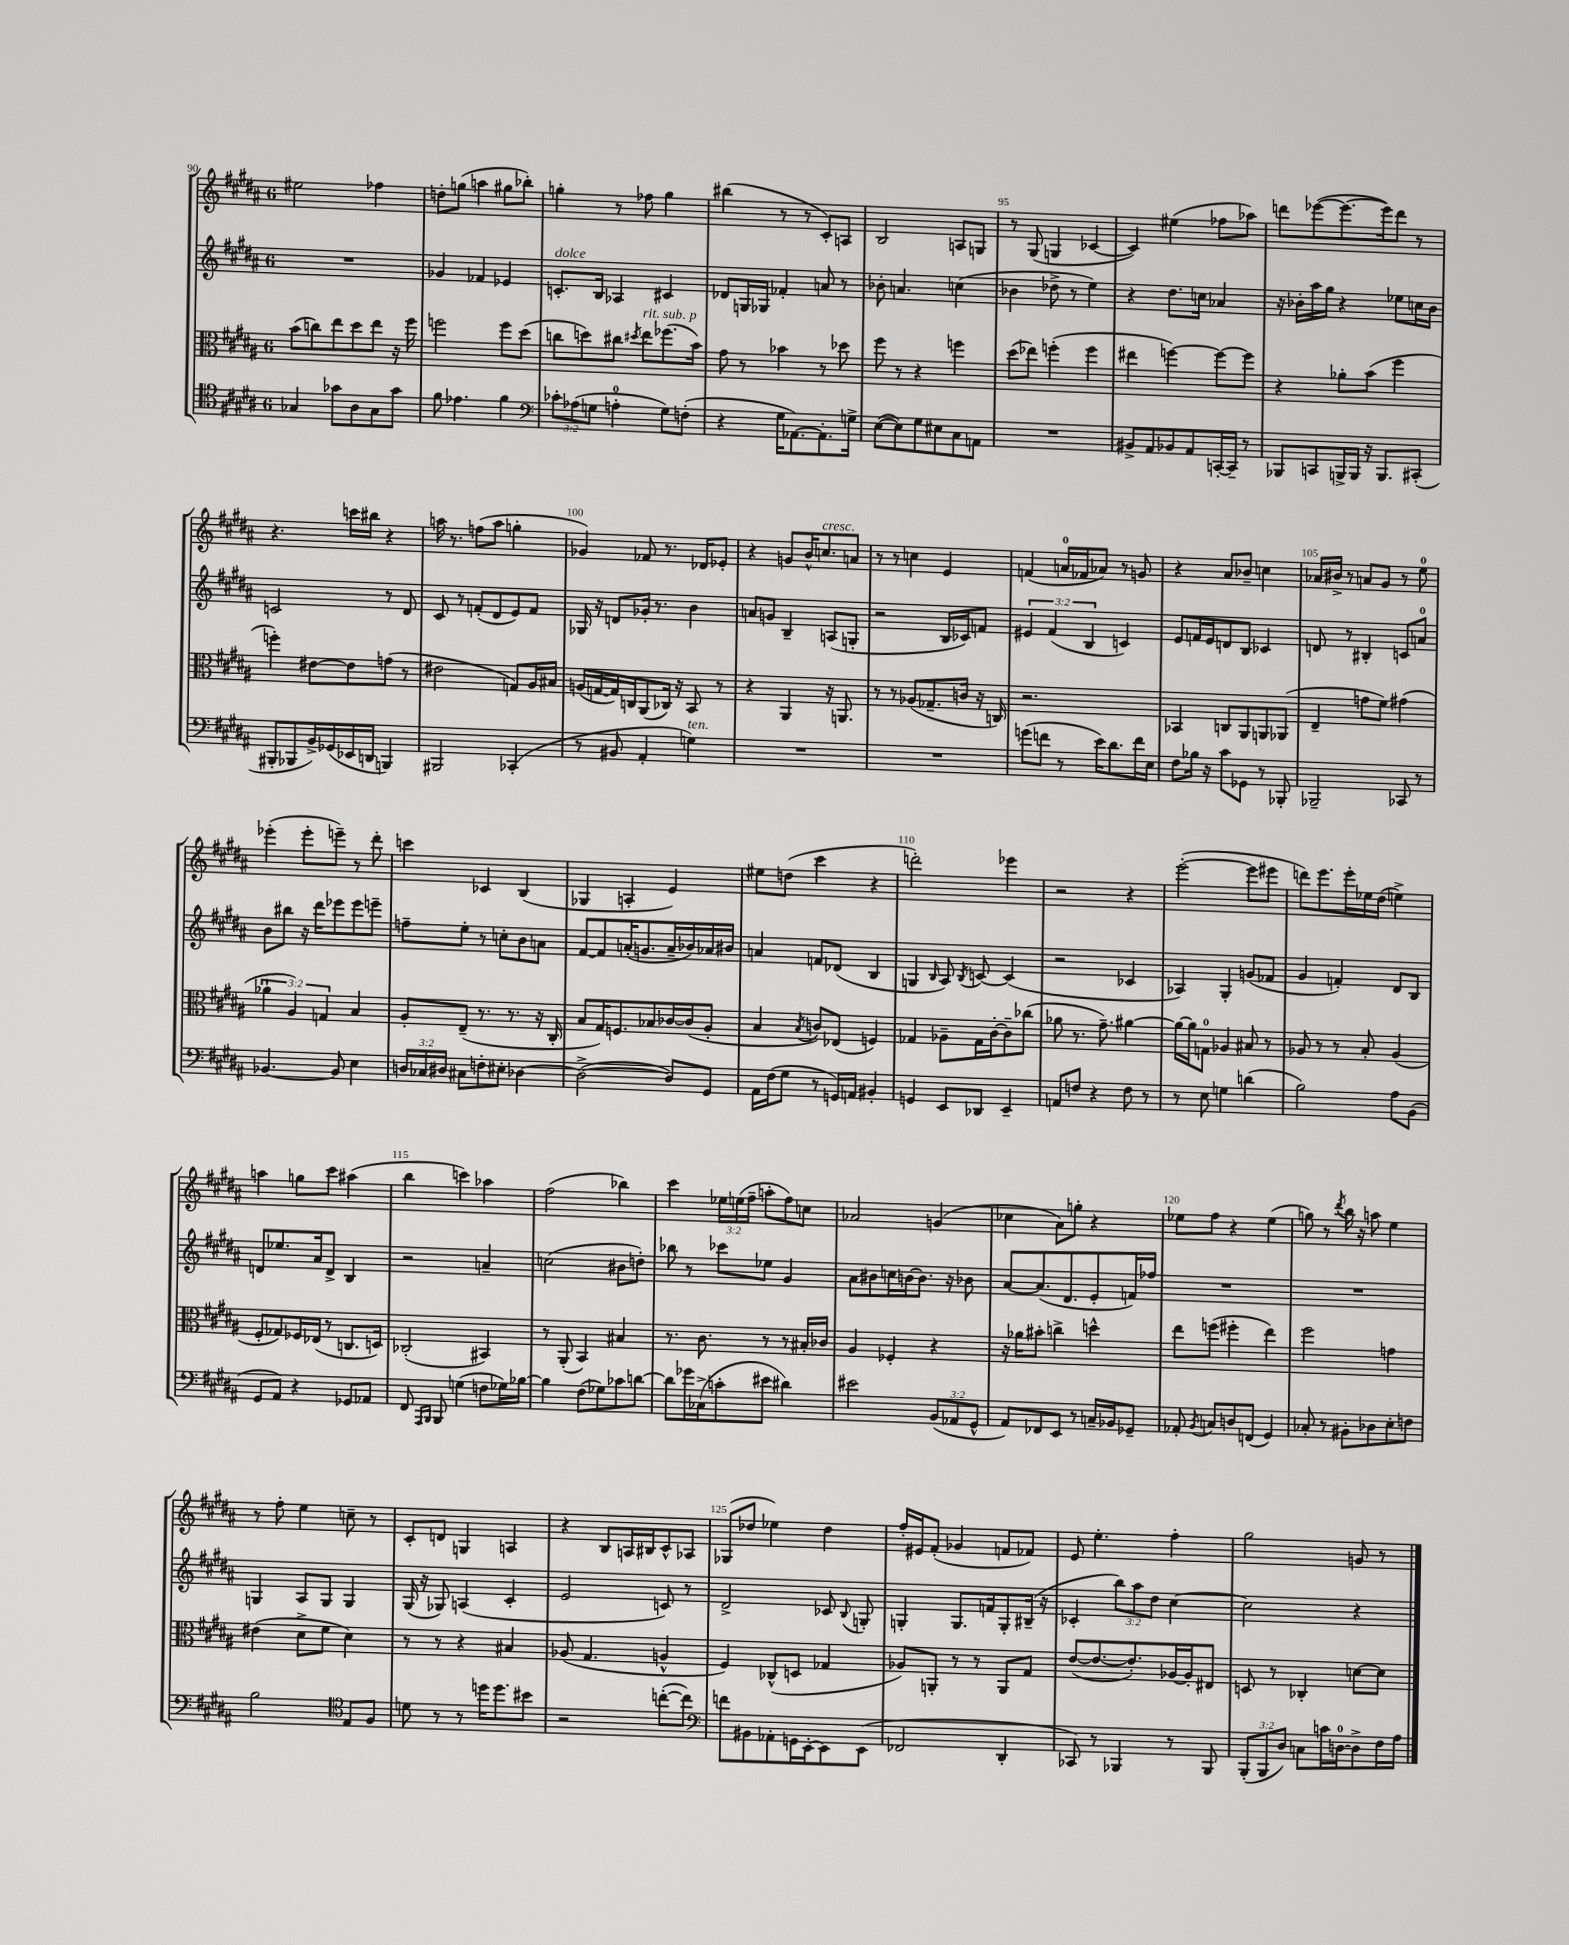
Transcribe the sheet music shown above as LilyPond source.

<<
\new StaffGroup <<
\new Staff = "s0" {
    \clef treble \key b \major \once \override Staff.TimeSignature.style = #'single-digit \time 6/8 \override Staff.TupletNumber.text = #tuplet-number::calc-fraction-text
    \autoBeamOff eis''2 fes''4 |
    d''8[-. g''8]( a''4 gis''8[ bes''8]-.) |
    g''4-. r8 fes''8 g''4 |
    bis''4( r8 r8 cis'8[-.) a8] |
    b2 a8[ g8] |
    r8 gis8( g4 ces'4~ |
    ces'4) eis''4( fes''8[ aes''8]) |
    d'''8[ ees'''8~( ees'''8.~ ees'''16) d'''8] r8 |
    r4. c'''16[ bis''16] r4 |
    a''16 r8. f''8[( a''8] g''4-. |
    ges'4) fes'8 r8. des'16[ ees'8]-. |
    r4 g'8[ b'16-^ c''8.^\markup { \italic "cresc." } a'8] |
    r8 r8 c''4 e'4 |
    f'4( a'16[-0 fes'16 aes'8]) r8 g'8 |
    r4 ais'8[ bes'8]-- c''4 |
    aes'16[ bis'16]-> r8 a'8[ gis'8] r8 e''8-0 |
    ees'''4-.( ees'''8[-. e'''8]--) r8 dis'''8-. |
    c'''4 ces'4 b4( |
    ges4 a4-. e'4) |
    eis''8[ d''8]( cis'''4 r4 |
    d'''2-.) ees'''4 |
    r2 r4 |
    e'''2~-.( e'''8[ eis'''8] |
    d'''8[) e'''8. e'''16-. ees''16 dis''16]( e''4->) |
    a''4 g''8[ cis'''8] ais''4( |
    b''4 c'''4) aes''4 |
    fis''2( bes''4) |
    cis'''4 \tuplet 3/2 { ees''16[ e''16( fis''16]-- } a''8[-. fis''8) c''8] |
    aes'2 g'4( |
    ces''4 ais'8[) g''8]-. r4 |
    ees''8[ fis''8] r4 ees''4( |
    g''8) r8 \acciaccatura { dis'''8 } b''16 r16 a''8 e''4 |
    r8 fis''8-. e''4 c''8-- r8 |
    cis'8[-. d'8] g4 a4 |
    r4 b8[ a16 bis16 cis'8-^ aes8] |
    ges8[( des''8] ees''4) des''4 |
    fis''16[-. eis'16 fis'8]-.( ges'4 f'8[ fes'8]) |
    e'8 e''4.-. fis''4-. |
    gis''2 g'8 r8 \bar "|." |
}
\new Staff = "s1" {
    \clef treble \key b \major \once \override Staff.TimeSignature.style = #'single-digit \time 6/8 \override Staff.TupletNumber.text = #tuplet-number::calc-fraction-text
    \autoBeamOff R2. |
    ges'4 fes'4 ees'4 |
    c'8.[-.^\markup { \italic "dolce" } b16] aes4 cis'4 |
    des'8[ g16 ges16] fes'4-. a'8 r8 |
    bes'8-. a'4. c''4( |
    bes'4 des''8-> r8 e''4) |
    r4 dis''8.[ c''16] aes'4 |
    r16 bes'16[-. ais''16 gis''16] r4 ees''8[ c''16 bes'16] |
    c'2 r8 dis'8 |
    cis'8 r8 f'8[-.( dis'8 e'8) f'8] |
    ges16 r16 d'8[ ges'16]-. r8. b'4 |
    a'8[ g'8] b4-- a8[( g8]-. |
    r2 b16[ ces'16) f'8] |
    \tuplet 3/2 { eis'4 fis'4( b4 } c'4) |
    e'8[ f'16 e'16 d'8 b8] ces'4 |
    d'8 r8 bis4-. c'8[ a'8]-0 |
    b'8[ bis''8] r16 dis'''16[ ees'''8 ees'''8 e'''8]-- |
    f''8[-- e''8]-. r8 c''8[-. b'8 a'8] |
    fis'8[~ fis'8 a'16-.( g'8. a'16-- bes'16) aes'16 bis'16] |
    a'4 f'8[ des'8]( b4 |
    g4 \grace { b16 } ais8) \acciaccatura { b8 } c'8~ c'4( |
    r2 ces'4 |
    aes4) gis4-. g'8[( fes'8] |
    gis'4 f'4-.) dis'8[ b8] |
    d'8[ ees''8. ais'16 d'8]-> b4 |
    r2 a'4-- |
    c''2( bis'8[ d''8]-.) |
    bes''8 r8 ces'''8[ ees''8] gis'4 |
    ais'8[ bis'8 c''16 b'16~ b'8.] r16 bes'8 |
    ais'8[~ ais'8.( dis'8. e'8-. f'16) fes''16] |
    R2. |
    R2. |
    g4 ais8[ g8] g4 |
    gis16( r16 ges8) a4( cis'4-. |
    e'2 c'8) r8 |
    dis'2-> ces'8 \appoggiatura { b8 } g8-. |
    g4-. g8.[ f'16 g8-. bis16]--( r16 |
    ces'4-. \tuplet 3/2 { b''8[) ais''8 dis''8] } cis''4~ |
    cis''2 r4 \bar "|." |
}
\new Staff = "s2" {
    \clef alto \key b \major \once \override Staff.TimeSignature.style = #'single-digit \time 6/8 \override Staff.TupletNumber.text = #tuplet-number::calc-fraction-text
    \autoBeamOff b'8[( c''8) e''8 dis''8 e''8] r16 fis''16 |
    f''2 f''8[ dis''8]( |
    c''8[ d''8) cis''8] \acciaccatura { dis''8 } e''8[^\markup { \italic "rit." } fes''8.^\markup { \italic "sub. p" }( b'16]) |
    gis'8 r8 bes'4 r8 des''8 |
    fis''8 r8 r4 f''4 |
    dis''8[( ees''8]) f''4-.( f''4 |
    eis''4 f''4~) f''8[~ f''8] |
    r4 aes'8[-. b'8]( fis''4 |
    f''4-.) eis'8[~ eis'8 g'8]( r8 |
    eis'2 g8[) ais16 bis16] |
    a16[( g16~ g16) c16 ais,8( ces16]) r16 b,8 r8 |
    r4 ais,4 r16 a,8. |
    r8 r8 aes8[( ges8.-- c'16] r16 c16) |
    r2. |
    bes,4 c8[ ais,8 a,8 aes,8]( |
    e4-- g'8[ fis'8]) gis'4( |
    \tuplet 3/2 { aes'4-! ais4) g4 } b4 |
    ais8[-. e8]--( r8. r8. r16 cis16-. |
    b8[ gis16) f8. bes8 ces'16~ ces'16( ais8]-. |
    b4 \acciaccatura { b8 } c'8[) ees8]( f4) |
    ges4 aes8[-- ges16 cis'16~-. cis'8-- ces''8]( |
    aes'8 r8. gis'8.--) ais'4~ |
    ais'16[~ ais'16 g8]-0 aes4 bis8 r8 |
    aes8 r8 r8 b8-. aes4( |
    fis8[-. ges8) fes16 ees16]( r8 c8.[ d16]) |
    ces2-.( bis,4) |
    r8 ais,8-.( b,4) bis4 |
    r8. cis'8. r8 r8 bis16[-. ces'16] |
    ais4 fes4-. r4 |
    r16 aes'16[ bis'8]-. c''4-> d''4-^ |
    e''8[ f''8]( fis''4-. e''4) |
    fis''2 g'4 |
    eis'4( dis'8[-> fis'8] dis'4) |
    r8 r8 r4 bis4 |
    aes8( gis4. a4-^ |
    fis4) ces8[-^( d8] ges4 |
    aes8[) a,8]-. r8 r8 a,8[ gis8] |
    e'8[~( e'8.~ e'8.-.) aes16~ aes16-. eis8] |
    d8 r8 ces4-. d'8[~ d'8] \bar "|." |
}
\new Staff = "s3" {
    \clef tenor \key b \major \once \override Staff.TimeSignature.style = #'single-digit \time 6/8 \override Staff.TupletNumber.text = #tuplet-number::calc-fraction-text
    \autoBeamOff ges4 ges'8[ ais8 ges8 ges'8] |
    fis'8 ees'4. fis'4 |
    \clef bass \tuplet 3/2 { ces'8[-. aes8( g8] } a4-0-. g8[) f8]-.( |
    r4 gis16[ aes,8.~) aes,8.-. g16]-> |
    e8[~( e8) gis8 eis8 cis8 a,8] |
    R2. |
    bis,8[-> ais,8 bes,8 ais,8 c,16~-. c,16]-- r8 |
    bes,,8[ c,8 b,,16-> b,,16] r16 b,,8.[ cis,8]-.( |
    bis,,8[-. bes,,8 b,16->) ges,16( ees,16 d,16] b,,4) |
    bis,,2 ces,4-.( |
    r8 bis,8 ais,4-. g4^\markup { \italic "ten." }) |
    R2. |
    R2. |
    g'8[( f'8] r8 e'16[) dis'8. f'16 e16] |
    fis8[ bes16] r16 cis'8[ ges,8] r8 bes,,8-. |
    bes,,2-- ces,8 r8 |
    bes,4.~ bes,8 e4 |
    \tuplet 3/2 { d16[ ces16 dis16] } cis8[ f8-. eis8]-. des4~ |
    des2~->( des8[) gis,8] |
    ais,16[ fis16( gis8] r8 g,16[) a,16] bis,4-. |
    g,4 e,8[ des,8] e,4-- |
    a,8[ f8] r4 f8 r8 |
    r8 e8 g4 d'4( |
    b2) ais8[ b,8]( |
    gis,8[ ais,8]) r4 ges,8[ aes,8] |
    fis,8 \grace { ais,,16[ b,,16] } b,,8 g4( f8[ ges16) bes16]~ |
    bes4 fis8[( ges8) ces'8 d'8]~ |
    d'8[ ges'16 ces16->( c'8-. eis'8] dis'4) |
    eis'2 \tuplet 3/2 { b,8[( aes,8 gis,8]-^ } |
    ais,8[) fes,8 e,8] r8 c16[-- bes,16 ges,8]-- |
    aes,8-. \acciaccatura { b,8 } c8[ d8 f,8]( gis,4) |
    ces8-. r8 bis,8[-. des8 e8-. f8] |
    b2 \clef tenor e8[ fis8] |
    d'8 r8 r8 d''16[ d''8. bis'8] |
    r2 c''8[~-.( c''8]) |
    \clef bass f'8[ bis,8 aes,8-. g,16 e,16~-. e,8 e,8]( |
    fes,2 dis,4-. |
    ces,8) r8 bes,,4 r8 bes,,8 |
    \tuplet 3/2 { b,,8[-.( b,,8 dis8]) } c8[ c'16 d16-0~ d8-> fis16 ais16] \bar "|." |
}
>>
>>
\layout { \context { \Score currentBarNumber = #90 \override BarNumber.break-visibility = ##(#f #t #t) barNumberVisibility = #(every-nth-bar-number-visible 5) } }
